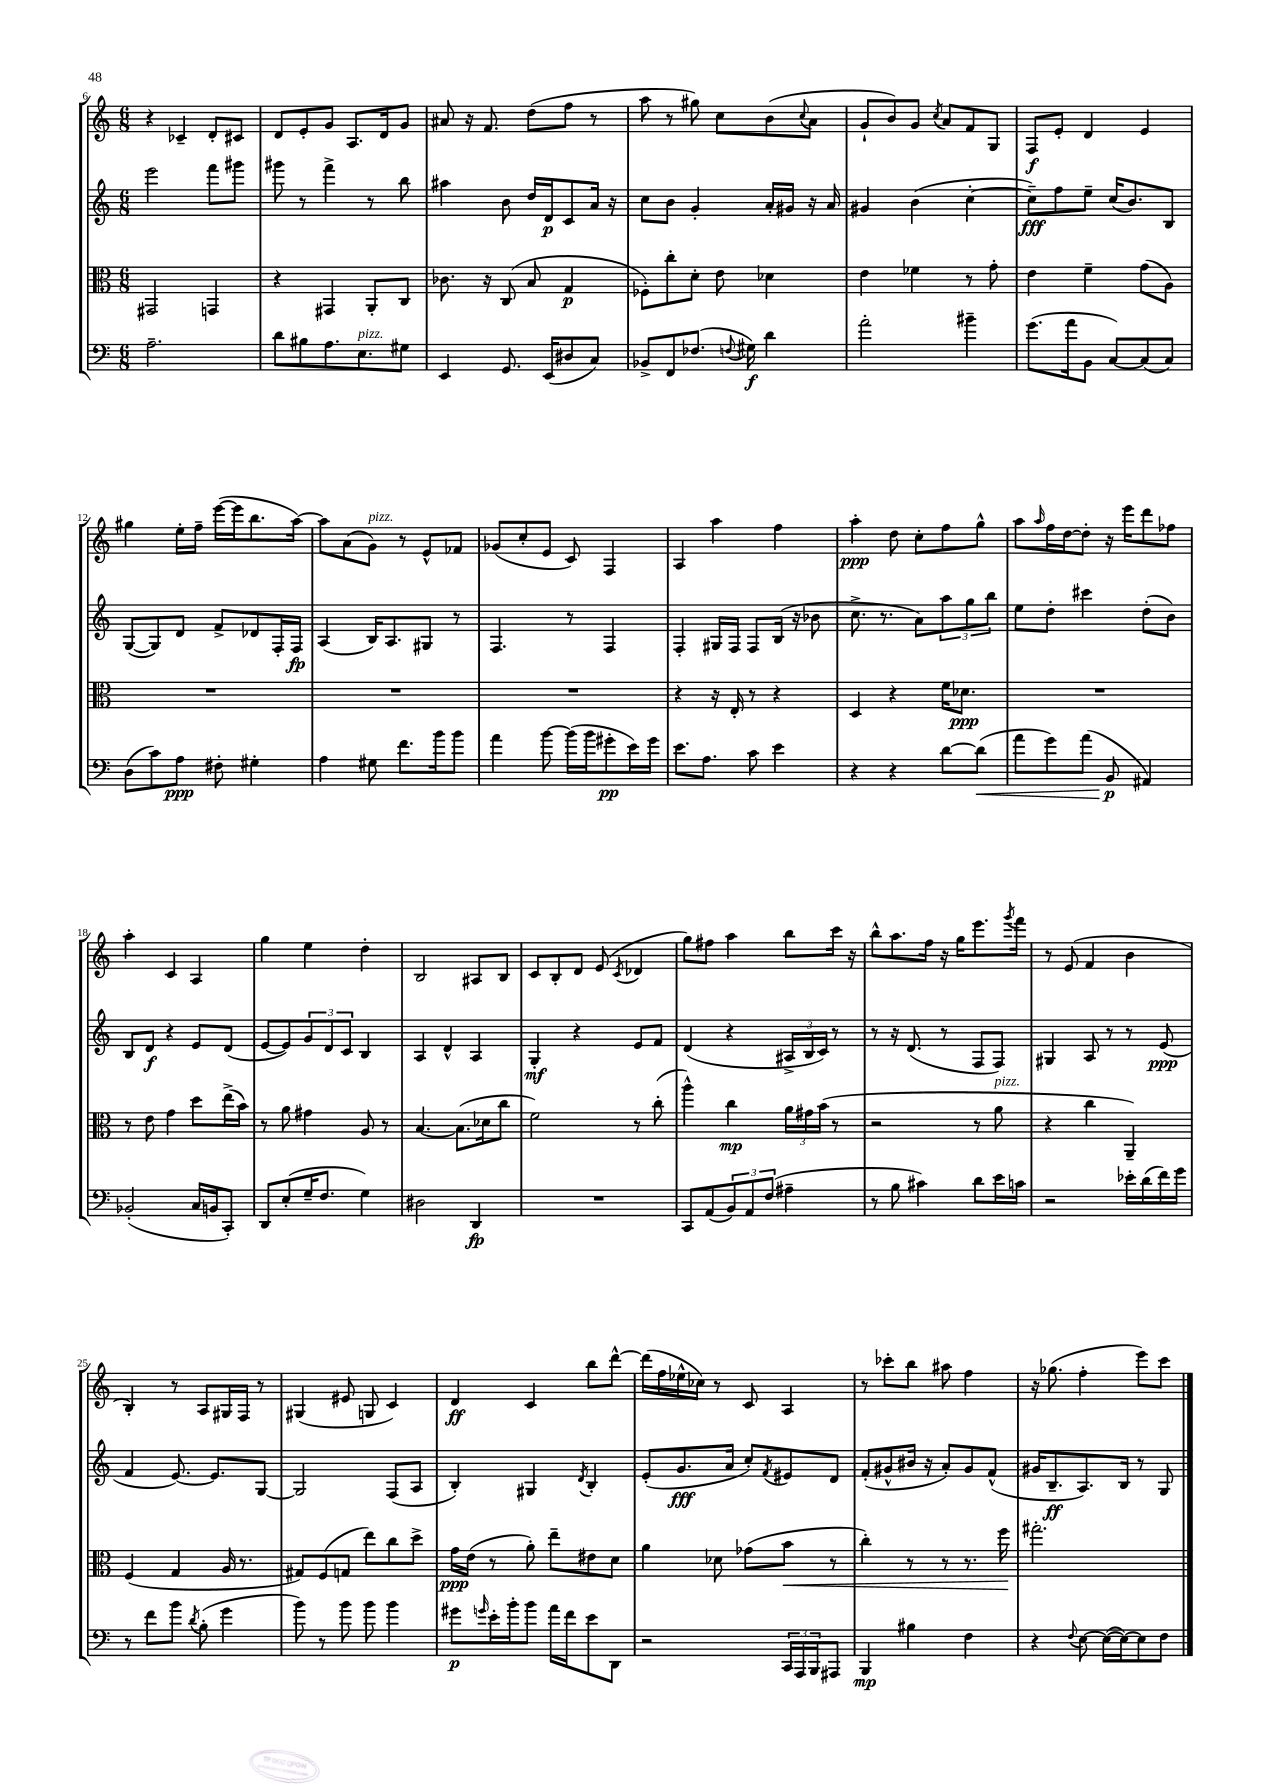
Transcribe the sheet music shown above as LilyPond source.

<<
\new StaffGroup <<
\new Staff = "s0" {
    \clef treble \key c \major \numericTimeSignature \time 6/8
    r4 ces'4-- d'8-. cis'8 |
    d'8 e'8-. g'8 a8. d'16 g'8 |
    ais'8 r16 f'8. d''8( f''8 r8 |
    a''8 r8 gis''8) c''8 b'8( \appoggiatura { c''8 } a'8 |
    g'8-! b'8) g'8 \acciaccatura { c''8 } a'8 f'8 g8 |
    f8\f e'8-. d'4 e'4 |
    gis''4 e''16-. f''16-- e'''16~( e'''16 b''8. a''16~) |
    a''8 a'8( g'8^\markup { \italic "pizz." }) r8 e'8-^ fes'8 |
    ges'8( c''8-. e'8 c'8) f4 |
    a4 a''4 f''4 |
    a''4-.\ppp d''8 c''8-. f''8 g''8-^ |
    a''8 \grace { a''16 } f''16 d''16~ d''8-. r16 e'''16 d'''8 fes''8 |
    a''4-. c'4 a4 |
    g''4 e''4 d''4-. |
    b2 ais8 b8 |
    c'8 b8-. d'8 e'8( \acciaccatura { c'8 } des'4 |
    g''8) fis''8 a''4 b''8 c'''16 r16 |
    b''8-^ a''8. f''16 r16 g''16 e'''8. \acciaccatura { g'''8 } f'''16 |
    r8 e'8( f'4 b'4 |
    b4-.) r8 a8 gis16 f16 r8 |
    gis4( eis'8 g8 c'4) |
    d'4\ff c'4 b''8 d'''8~-^ |
    d'''16( f''16 ees''16-^ ces''16) r8 c'8 a4 |
    r8 ces'''8-. b''8 ais''8 f''4 |
    r16 ges''8.( f''4-. e'''8) c'''8 \bar "|." |
}
\new Staff = "s1" {
    \clef treble \key c \major \numericTimeSignature \time 6/8
    e'''2 f'''8 gis'''8 |
    gis'''8 r8 f'''4-> r8 b''8 |
    ais''4 b'8 d''16 d'16\p c'8 a'16 r16 |
    c''8 b'8 g'4-. a'16-. gis'16 r16 a'16 |
    gis'4 b'4( c''4~-. |
    c''8--\fff) f''8 e''8-- c''16( b'8.) b8 |
    g8~( g8) d'8 f'8-> des'8 f16-. f16\fp |
    a4( b16) a8. gis8 r8 |
    f4. r8 f4 |
    f4-. gis16 f16 f8 b16( r16 bes'8 |
    c''8.-> r8. a'8) \tuplet 3/2 { a''8 g''8 b''8 } |
    e''8 d''8-. cis'''4 d''8-.( b'8) |
    b8 d'8\f r4 e'8 d'8( |
    e'8~ e'8) \tuplet 3/2 { g'8 d'8 c'8 } b4 |
    a4 d'4-^ a4 |
    g4-.\mf r4 e'8 f'8 |
    d'4( r4 \tuplet 3/2 { ais16-> b16 c'16) } r8 |
    r8 r16 d'8.( r8 f8 f8) |
    gis4 a8 r8 r8 e'8\ppp( |
    f'4 e'8.~) e'8. g8~ |
    g2 f8( a8 |
    b4-.) gis4 \acciaccatura { d'8 } b4-. |
    e'8-.( g'8.\fff a'16 c''8-.) \acciaccatura { f'8 } eis'8 d'8 |
    f'8-.( gis'8-^ bis'16 r16 a'8-.) gis'8 f'8-^( |
    gis'16 b8.--\ff a8.) b16 r8 g8 \bar "|." |
}
\new Staff = "s2" {
    \clef alto \key c \major \numericTimeSignature \time 6/8
    gis,2 g,4 |
    r4 gis,4 a,8-. c8 |
    ces'8. r16 c8( b8 g4\p |
    fes8-.) c''8-. d'8-. e'8 des'4 |
    e'4 fes'4 r8 g'8-. |
    e'4 f'4-- g'8( a8) |
    R2. |
    R2. |
    R2. |
    r4 r16 e16-. r8 r4 |
    d4 r4 f'16 des'8.\ppp |
    R2. |
    r8 e'8 g'4 d''8 e''16->( b'16) |
    r8 a'8 gis'4 a8 r8 |
    b4.~ b8.( des'16 c''8 |
    f'2) r8 c''8-.( |
    a''4-^) c''4\mp \tuplet 3/2 { a'16 gis'16 b'16( } r8 |
    r2 r8 a'8^\markup { \italic "pizz." } |
    r4 c''4 a,4--) |
    f4( g4 a16 r8. |
    gis8) f8( g8 e''8) c''8 d''8-> |
    g'16\ppp e'16( r8 a'8-.) e''8-- eis'8 d'8 |
    a'4 des'8 ges'8( b'8\< r8 |
    c''4-.) r8 r8 r8. f''16\! |
    gis''2.-. \bar "|." |
}
\new Staff = "s3" {
    \clef bass \key c \major \numericTimeSignature \time 6/8
    a2.-- |
    d'8 bis8 a8. e8.^\markup { \italic "pizz." } gis8 |
    e,4 g,8. e,16( dis8 c8) |
    bes,8-> f,8 fes8.( \appoggiatura { f8 } gis16\f) d'4 |
    a'2-. bis'4-- |
    g'8.( a'16 b,8 c8~) c8( c8) |
    d8( c'8) a8\ppp fis8-. gis4-. |
    a4 gis8 f'8. b'16 b'8 |
    a'4 b'8~ b'16( b'16 gis'8-.\pp e'16) gis'16 |
    e'8. a8. c'8 e'4 |
    r4 r4 d'8~ d'8\<( |
    a'8 g'8) a'8( b,8\p\! ais,4) |
    bes,2-.( c16 b,16 c,8-.) |
    d,8 e8-.( g16-- f8. g4) |
    dis2 d,4\fp |
    R2. |
    c,8 a,8( \tuplet 3/2 { b,8) a,8 f8( } ais4-- |
    r8 b8 cis'4) d'8 e'16 c'16 |
    r2 ees'16-. d'16( f'16) g'16 |
    r8 f'8 b'8 \acciaccatura { d'8 } b8-.( g'4 |
    b'8) r8 b'8 b'8 b'4 |
    gis'8\p \grace { g'16 } e'16-. b'16-. b'8 a'16 f'16 e'8 d,8 |
    r2 \tuplet 3/2 { c,16 a,,16 b,,16 } ais,,8 |
    b,,4\mp bis4 f4 |
    r4 \appoggiatura { f8 } e8~ e16~( e16~) e8 f8 \bar "|." |
}
>>
>>
\layout { \context { \Score currentBarNumber = #6 } }
